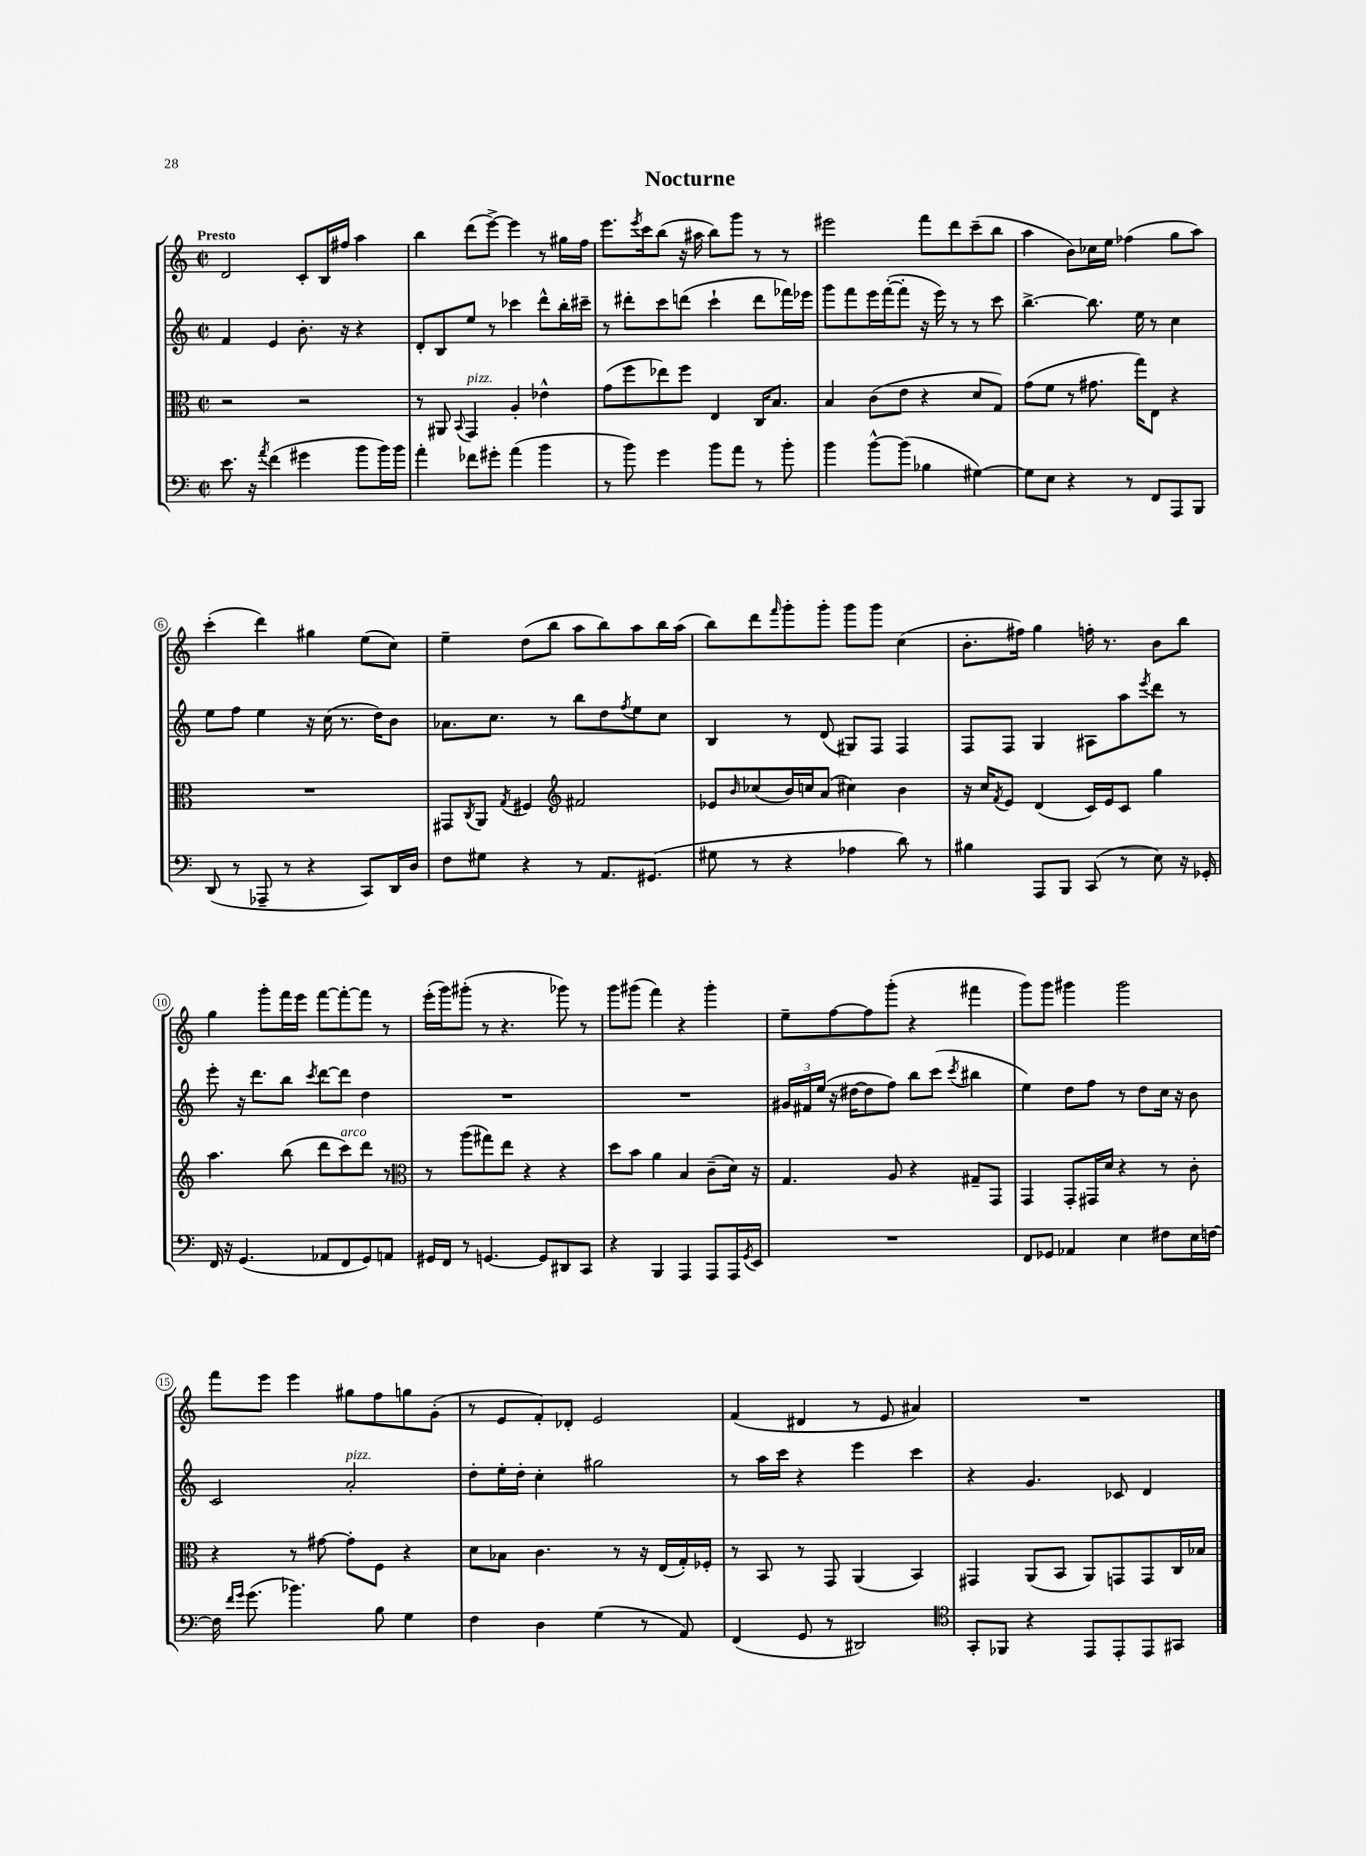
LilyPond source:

\header { title = "Nocturne" }
<<
\new StaffGroup <<
\new Staff = "s0" {
    \clef treble \key c \major \defaultTimeSignature \time 2/2 \tempo "Presto"
    d'2 c'8-. b16 fis''16 a''4 |
    b''4 d'''8( e'''8~->) e'''4 r8 gis''16 f''16 |
    e'''8. \acciaccatura { e'''8 } c'''16 b''8( r16 ais''16 b''8) g'''8 r8 r8 |
    eis'''2 f'''8 d'''8 c'''8--( b''8 |
    a''4 b'8) ces''16 e''16 fes''4( g''8 a''8) |
    c'''4-.( d'''4) gis''4 e''8( c''8) |
    e''4-- d''8( b''8 a''8 b''8) a''8 b''16 a''16( |
    b''8) d'''8 \grace { f'''16 } g'''8-. g'''8-. g'''8 g'''8 c''4( |
    b'8.-. fis''16) g''4 f''16-. r8. b'8 b''8 |
    g''4 g'''8-. f'''16 e'''16 f'''8~ f'''8~-. f'''8 r8 |
    e'''16-.( g'''16) gis'''8-.( r8 r4. ges'''8) r8 |
    g'''8 gis'''8( f'''4) r4 gis'''4-. |
    e''8-- f''8~ f''8 g'''8-.( r4 fis'''4 |
    g'''8) g'''8 gis'''4 gis'''2 |
    f'''8 e'''8 e'''4 gis''8 f''8 g''8 g'8-.( |
    r8 e'8 f'8-.) des'8-. e'2 |
    f'4( dis'4 r8 e'8 ais'4) |
    R1 \bar "|." |
}
\new Staff = "s1" {
    \clef treble \key c \major \defaultTimeSignature \time 2/2
    f'4 e'4 b'8.-. r16 r4 |
    d'8-. b8 e''8 r8 ces'''4 d'''8-^ b''16-. cis'''16-- |
    r8 dis'''8-. c'''8 d'''8( c'''4-! d'''8 fes'''16) ees'''16 |
    g'''8 f'''8 e'''16 f'''16~-.( f'''8-. r16 e'''16) r8 r8 c'''8 |
    b''4.~-> b''8. e''16 r8 c''4 |
    e''8 f''8 e''4 r16 c''16( r8. d''16) b'8 |
    aes'8. c''8. r8 b''8 d''8 \acciaccatura { f''8 } e''8 c''8 |
    b4 r8 d'8( gis8) f8 f4 |
    f8 f8 g4 ais8 a''8 \acciaccatura { e'''8 } d'''8 r8 |
    e'''8-. r16 d'''8. b''8 \acciaccatura { c'''8 } d'''8~ d'''8 d''4 |
    R1 |
    R1 |
    \tuplet 3/2 { gis'16 fis'16 e''16( } r16 dis''16~ dis''8 f''8) b''8 c'''8( \acciaccatura { c'''8 } bis''4 |
    e''4) d''8 f''8 r8 d''8 c''16 r16 b'8 |
    c'2 a'2-.^\markup { \italic "pizz." } |
    d''8-. e''16-. d''16-. c''4-. gis''2 |
    r8 a''16 c'''16 r4 e'''4 c'''4 |
    r4 g'4. ces'8 d'4 \bar "|." |
}
\new Staff = "s2" {
    \clef alto \key c \major \defaultTimeSignature \time 2/2
    r2 r2 |
    r8 ais,8 \appoggiatura { b,8 } g,4^\markup { \italic "pizz." } a4-. ees'4-^ |
    g'8( f''8 ees''8) f''8 e4 c16 b8. |
    b4 c'8( e'8 r4 d'8 g8) |
    g'8( f'8 r8 gis'8. g''16) e8 r4 |
    R1 |
    gis,8 \acciaccatura { c8 } a,8 \acciaccatura { g8 } fis4 \clef treble fis'2 |
    ees'8 \grace { b'16 } ces''8( b'16) c''16 a'8( cis''4) b'4 |
    r16 c''16 \acciaccatura { f'8 } e'8 d'4( c'16) e'16 c'8 g''4 |
    a''4. b''8( d'''8 c'''8^\markup { \italic "arco" }) d'''8 r8 |
    \clef alto r8 a''8( gis''8) e''8 r4 r4 |
    d''8 b'8 a'4 b4 c'8--( d'16) r16 |
    g4. a8 r4 gis8-- g,8 |
    g,4 g,8-. gis,16 d'16 r4 r8 c'8-. |
    r4 r8 gis'8~ gis'8-. f8 r4 |
    d'8 bes8 c'4. r8 r16 e16( g16-.) fes16-. |
    r8 b,8 r8 g,8 a,4( b,4) |
    gis,4 a,8( b,8 a,8) g,8 g,8 c16 bes16 \bar "|." |
}
\new Staff = "s3" {
    \clef bass \key c \major \defaultTimeSignature \time 2/2
    e'8. r16 \acciaccatura { a'8 } f'4( gis'4 b'8 b'16) b'16 |
    a'4-. fes'8 gis'8-. a'4( b'4 |
    r8 b'8) g'4 b'8 a'8 r8 b'8-. |
    b'4 b'8~-^ b'8( bes4 gis4~) |
    gis8 e8 r4 r8 f,8 a,,8 b,,8 |
    d,8( r8 aes,,8-- r8 r4 c,8) d,16 d16 |
    f8 gis8 r4 r8 a,8. gis,8.( |
    gis8 r8 r4 aes4 d'8) r8 |
    bis4 a,,8 b,,8 c,8( r8 e8) r16 ges,16-. |
    f,16 r16 g,4.( aes,8 f,8 g,8) a,8 |
    gis,16 f,16 r8 g,4.~ g,8 dis,8 c,8 |
    r4 b,,4 a,,4 a,,8 a,,16 \acciaccatura { g,8 } e,16 |
    R1 |
    f,8 ges,8 aes,4 e4 fis8 e16 f16~ |
    f16 \grace { f'16 g'16 } g'8.( bes'4.) b8 g4 |
    f4 d4 g4( r8 a,8) |
    f,4( g,8 r8 dis,2) |
    \clef tenor g,8-. fes,8 r4 e,8 e,8-. e,8 gis,8 \bar "|." |
}
>>
>>
\layout { \context { \Score \override BarNumber.stencil = #(make-stencil-circler 0.1 0.3 ly:text-interface::print) } }
